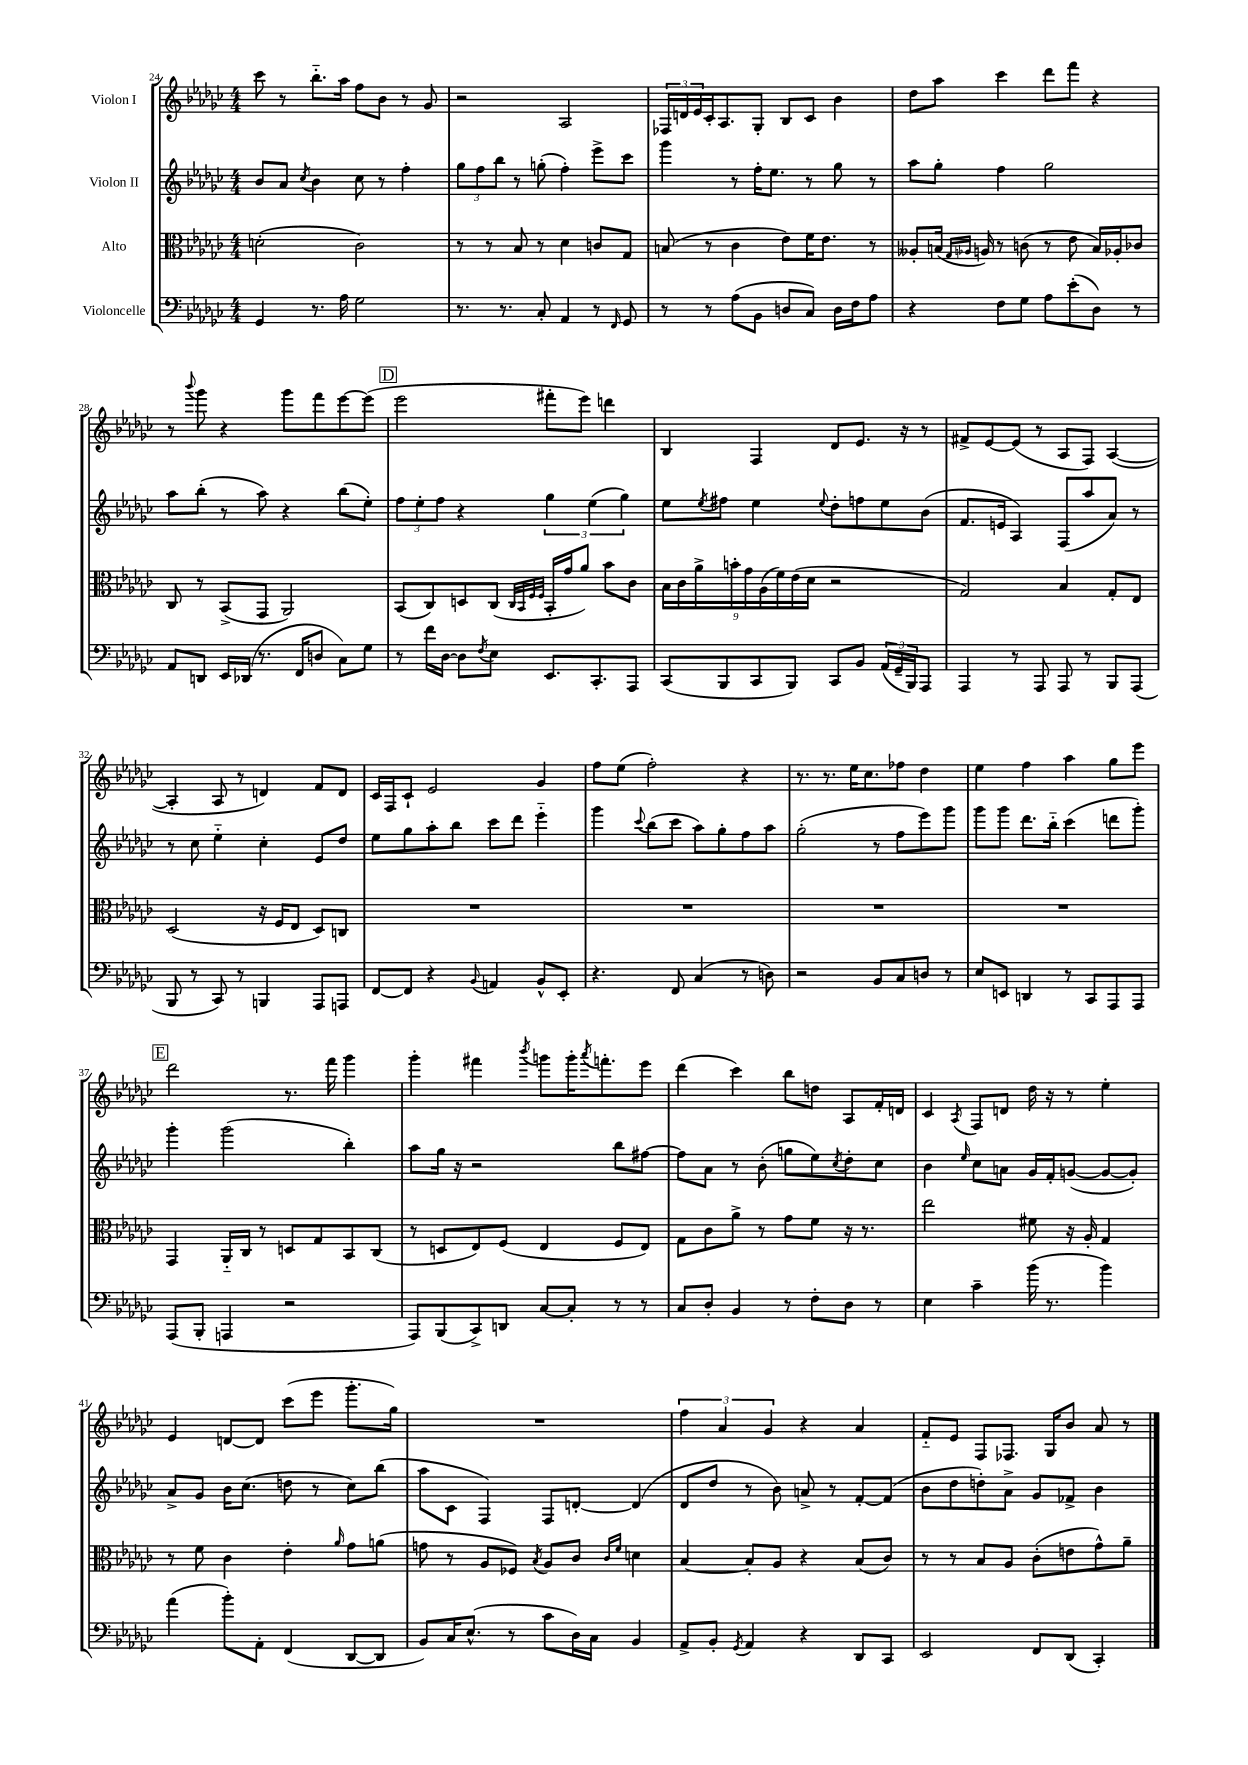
<<
\new StaffGroup <<
\new Staff = "s0" \with { instrumentName = "Violon I" } {
    \clef treble \key ges \major \numericTimeSignature \time 4/4
    ces'''8 r8 bes''8.-_ aes''16 f''8 bes'8 r8 ges'8 |
    r2 aes2 |
    \tuplet 3/2 { fes16 d'16 ees'16 } ces'16-. aes8. ges8-. bes8 ces'8 bes'4 |
    des''8 aes''8 ces'''4 des'''8 f'''8 r4 |
    r8 \appoggiatura { bes'''8 } ges'''8 r4 ges'''8 f'''8 ees'''8~ ees'''8( |
    \mark \markup { \box "D" } ees'''2 fis'''8-. ees'''8) d'''4 |
    bes4 f4 des'8 ees'8. r16 r8 |
    fis'8-> ees'8~ ees'8( r8 aes8 f8) aes4~( |
    aes4-. aes8 r8 d'4) f'8 d'8 |
    ces'16 f16 ces'8-! ees'2 ges'4 |
    f''8 ees''8( f''2-.) r4 |
    r8. r8. ees''16 ces''8. fes''8 des''4 |
    ees''4 f''4 aes''4 ges''8 ees'''8 |
    \mark \markup { \box "E" } des'''2 r8. f'''16 ges'''4 |
    ges'''4-. fis'''4 \acciaccatura { bes'''8 } g'''8 g'''16-. \acciaccatura { aes'''8 } f'''8.-. ees'''8 |
    des'''4( ces'''4) bes''8 d''8 aes8 f'16-. d'16 |
    ces'4 \acciaccatura { aes8 } f8 d'8 des''16 r16 r8 ees''4-. |
    ees'4 d'8~ d'8 ces'''8( ees'''8 ges'''8.-. ges''16) |
    R1 |
    \tuplet 3/2 { f''4 aes'4 ges'4 } r4 aes'4 |
    f'8-_ ees'8 f8 fes8. ges16 bes'8 aes'8 r8 \bar "|." |
}
\new Staff = "s1" \with { instrumentName = "Violon II" } {
    \clef treble \key ges \major \numericTimeSignature \time 4/4
    bes'8 aes'8 \acciaccatura { ces''8 } bes'4 ces''8 r8 f''4-. |
    \tuplet 3/2 { ges''8 f''8 bes''8 } r8 g''8-.( f''4-.) ees'''8-> ces'''8 |
    ges'''4 r8 f''16-. ees''8. r8 ges''8 r8 |
    aes''8 ges''8-. f''4 ges''2 |
    aes''8 bes''8-.( r8 aes''8) r4 bes''8( ees''8-.) |
    \mark \markup { \box "D" } \tuplet 3/2 { f''8 ees''8-. f''8 } r4 \tuplet 3/2 { ges''4 ees''4( ges''4) } |
    ees''8 \acciaccatura { ees''8 } fis''8 ees''4 \appoggiatura { ees''8 } des''8-. f''8 ees''8 bes'8( |
    f'8. e'16 aes4) f8( aes''8 aes'8) r8 |
    r8 ces''8 ees''4-_ ces''4-. ees'8 des''8 |
    ees''8 ges''8 aes''8-. bes''8 ces'''8 des'''8 ees'''4-_ |
    ges'''4 \appoggiatura { ces'''8 } bes''8( ces'''8 aes''8) ges''8-. f''8 aes''8 |
    ges''2-.( r8 f''8 ees'''8) ges'''8 |
    ges'''8 ges'''8 des'''8. bes''16-_ ces'''4( d'''8 ges'''8-.) |
    \mark \markup { \box "E" } ges'''4-. ges'''2( bes''4-.) |
    aes''8 ges''16 r16 r2 bes''8 fis''8~ |
    fis''8 aes'8 r8 bes'8-.( g''8 ees''8) \acciaccatura { ces''8 } des''8-. ces''8 |
    bes'4 \grace { ees''16 } ces''8 a'8 ges'16 f'16-. g'8~( g'8~ g'8-.) |
    aes'8-> ges'8 bes'16 ces''8.( d''8 r8 ces''8) bes''8( |
    aes''8 ces'8 f4) f8 d'8~-. d'4( |
    des'8 des''8 r8 bes'8) a'8-> r8 f'8~-. f'8( |
    bes'8 des''8 d''8-.) aes'8-> ges'8 fes'8-> bes'4 \bar "|." |
}
\new Staff = "s2" \with { instrumentName = "Alto" } {
    \clef alto \key ges \major \numericTimeSignature \time 4/4
    d'2-.( ces'2) |
    r8 r8 bes8 r8 des'4 c'8 ges8 |
    b8( r8 ces'4 ees'8) f'16 ees'8. r8 |
    aeses8-. b16( \grace { ges16 aes16 } a16) r8 c'8( r8 ees'8 b16) aes16-. ces'8 |
    ces8 r8 bes,8->( ges,8 aes,2) |
    \mark \markup { \box "D" } bes,8( ces8) d8 ces8( \grace { ces32 bes,32 f32 f32 } bes,16-. ges'16 aes'8) bes'8 ces'8 |
    \tuplet 9/8 { bes16 ces'16 aes'16-> b'16-. ges'16 aes16( f'16) ees'16( des'16 } r2 |
    ges2) bes4 ges8-. ees8 |
    des2( r16 f16 ees8 des8) c8 |
    R1 |
    R1 |
    R1 |
    R1 |
    \mark \markup { \box "E" } ges,4 aes,16-_ ces16 r8 d8 ges8 bes,8 ces8( |
    r8 d8 ees8) f8( ees4 f8 ees8) |
    ges8 ces'8 aes'8-> r8 ges'8 f'8 r16 r8. |
    ees''2 fis'8 r16 aes16-. ges4 |
    r8 f'8 ces'4 ees'4-. \grace { aes'16 } ges'8 a'8( |
    g'8 r8 aes8 fes8) \acciaccatura { bes8 } aes8 ces'8 \grace { ces'16 f'16 } d'4 |
    bes4~ bes8-. aes8 r4 bes8( ces'8) |
    r8 r8 bes8 aes8 ces'8-.( e'8 ges'8-^) aes'8-- \bar "|." |
}
\new Staff = "s3" \with { instrumentName = "Violoncelle" } {
    \clef bass \key ges \major \numericTimeSignature \time 4/4
    ges,4 r8. aes16 ges2 |
    r8. r8. ces8-. aes,4 r8 \grace { f,16 } ges,8 |
    r8 r8 aes8( bes,8 d8 ces8) d16 f16 aes8 |
    r4 f8 ges8 aes8 ees'8-.( des8) r8 |
    aes,8 d,8 ees,16 des,16( r8. f,16 d8 ces8) ges8 |
    \mark \markup { \box "D" } r8 f'16 des16~ des8 \acciaccatura { f8 } ees8 ees,8. ces,8.-. aes,,8 |
    ces,8( bes,,8 ces,8 bes,,8) ces,8 bes,8 \tuplet 3/2 { aes,16( ges,16-- bes,,16) } aes,,8 |
    aes,,4 r8 aes,,8 aes,,8 r8 bes,,8 aes,,8( |
    bes,,8 r8 ces,8) r8 b,,4 aes,,8 a,,8 |
    f,8~ f,8 r4 \appoggiatura { bes,8 } a,4 bes,8-^ ees,8-. |
    r4. f,8 ces4( r8 d8) |
    r2 bes,8 ces8 d8 r8 |
    ees8 e,8 d,4 r8 ces,8 aes,,8 aes,,8 |
    \mark \markup { \box "E" } aes,,8( bes,,8-. a,,4 r2 |
    aes,,8) bes,,8( ces,8->) d,8 ces8~ ces8-. r8 r8 |
    ces8 des8-. bes,4 r8 f8-. des8 r8 |
    ees4 ces'4-- bes'16( r8. bes'4) |
    aes'4( bes'8-.) aes,8-. f,4( des,8~ des,8 |
    bes,8) ces16 ees8.-^( r8 ces'8 des16) ces16 bes,4 |
    aes,8-> bes,8-. \acciaccatura { ges,8 } aes,4 r4 des,8 ces,8 |
    ees,2 f,8 des,8( ces,4-.) \bar "|." |
}
>>
>>
\layout { \context { \Score currentBarNumber = #24 } }
